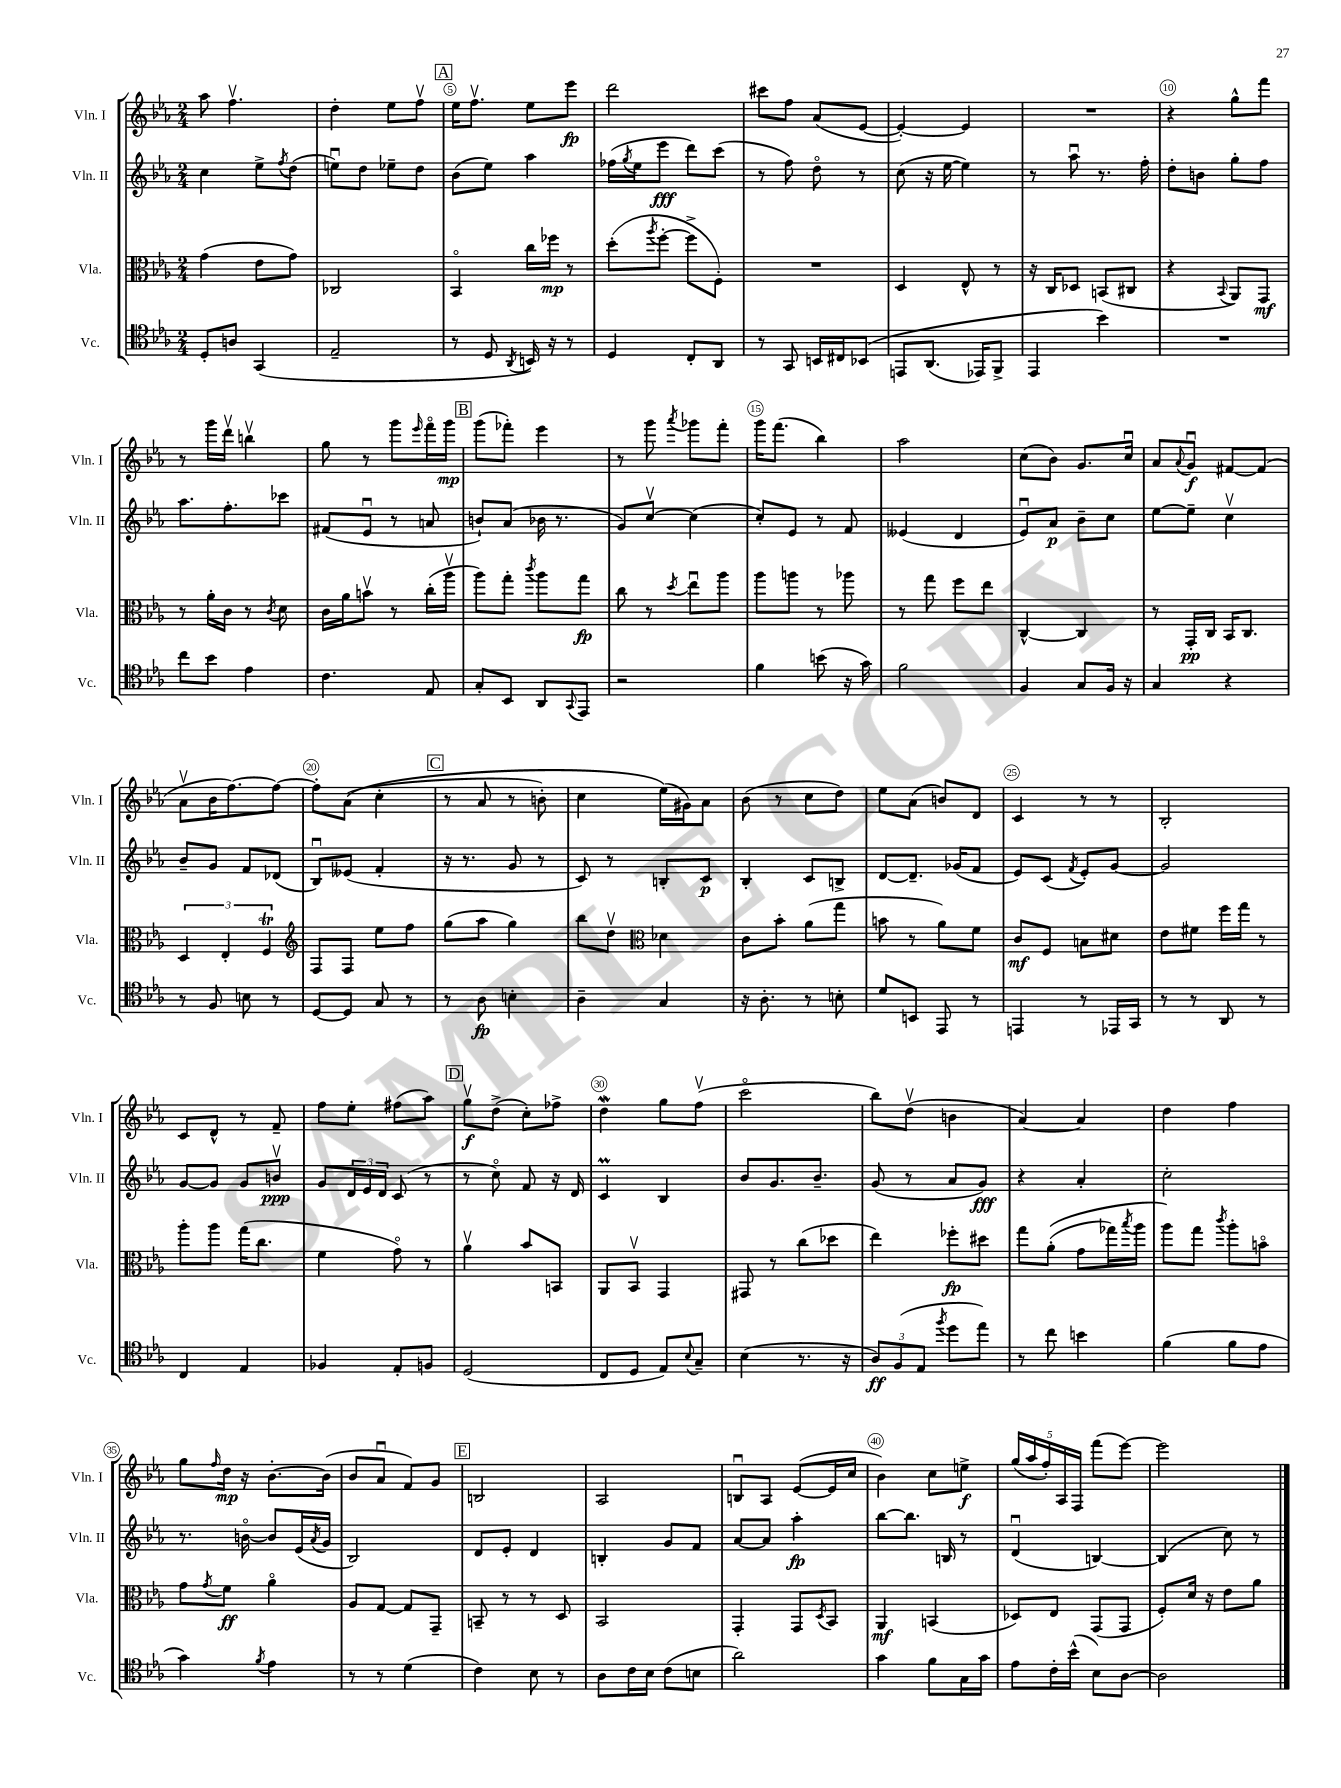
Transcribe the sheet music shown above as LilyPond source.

<<
\new StaffGroup <<
\new Staff = "s0" \with { instrumentName = "Vln. I" shortInstrumentName = "Vln. I" } {
    \clef treble \key ees \major \numericTimeSignature \time 2/4
    aes''8 f''4.\upbow |
    d''4-. ees''8 f''8\upbow |
    \mark \markup { \box "A" } ees''16 f''8.\upbow ees''8 ees'''8\fp |
    d'''2 |
    cis'''8 f''8 aes'8( ees'8~ |
    ees'4~-.) ees'4 |
    R2 |
    r4 g''8-^ f'''8 |
    r8 g'''16 d'''16\upbow b''4\upbow |
    g''8 r8 g'''8 \grace { ees'''16 } f'''16\flageolet g'''16\mp |
    \mark \markup { \box "B" } g'''8( fes'''8-.) ees'''4 |
    r8 g'''8 \acciaccatura { aes'''8 } ges'''8 f'''8-. |
    g'''16 f'''8.( bes''4) |
    aes''2 |
    c''8( bes'8) g'8. c''16\downbow |
    aes'8 \appoggiatura { aes'8 } g'8\downbow\f fis'8~ fis'8( |
    aes'8\upbow bes'16 f''8.~) f''8~ |
    f''8-. aes'8(\( c''4-. |
    \mark \markup { \box "C" } r8 aes'8 r8 b'8-.) |
    c''4 ees''16(\) gis'16) aes'8 |
    bes'8( r8 c''8 d''8) |
    ees''8 aes'8( b'8) d'8 |
    c'4 r8 r8 |
    bes2-. |
    c'8 d'8-^ r8 f'8-- |
    f''8 ees''8-. fis''8( aes''8) |
    \mark \markup { \box "D" } g''8\upbow\f d''8->( c''8-.) fes''8-> |
    d''4\mordent g''8 f''8\upbow( |
    c'''2\flageolet |
    bes''8) d''8\upbow( b'4 |
    aes'4~) aes'4 |
    d''4 f''4 |
    g''8 \grace { f''16 } d''16\mp r16 bes'8.~-. bes'16( |
    bes'8 aes'8\downbow f'8) g'8 |
    \mark \markup { \box "E" } b2 |
    aes2 |
    b8\downbow aes8 ees'8~( ees'16 c''16 |
    bes'4) c''8 e''8->\f |
    \tuplet 5/4 { g''16( aes''16 f''16-.) aes16 f16 } f'''8( ees'''8~) |
    ees'''2 \bar "|." |
}
\new Staff = "s1" \with { instrumentName = "Vln. II" shortInstrumentName = "Vln. II" } {
    \clef treble \key ees \major \numericTimeSignature \time 2/4
    c''4 ees''8-> \acciaccatura { f''8 } d''8( |
    e''8\downbow) d''8 ees''8-- d''8 |
    \mark \markup { \box "A" } bes'8( ees''8) aes''4 |
    fes''16( \acciaccatura { g''8 } ees''16 ees'''8\fff d'''8) c'''8( |
    r8 f''8) d''8\flageolet r8 |
    c''8( r16 ees''16~ ees''4) |
    r8 aes''8\downbow r8. f''16-. |
    d''8-. b'8 g''8-. f''8 |
    aes''8. f''8.-. ces'''8 |
    fis'8( ees'8\downbow r8 a'8 |
    \mark \markup { \box "B" } b'8-!) aes'8( bes'16 r8. |
    g'8) c''8~\upbow c''4( |
    c''8-.) ees'8 r8 f'8 |
    eeses'4( d'4 |
    ees'8\downbow) aes'8\p bes'8-- c''8 |
    ees''8~ ees''8-- c''4\upbow |
    bes'8-- g'8 f'8 des'8( |
    bes8\downbow) eeses'8( f'4-. |
    \mark \markup { \box "C" } r16 r8. g'8 r8 |
    c'8) r8 b8-. c'8\p |
    bes4-. c'8 b8-> |
    d'8~ d'8.-- ges'16( f'8 |
    ees'8) c'8( \acciaccatura { f'8 } ees'8-.) g'8~ |
    g'2 |
    g'8~ g'8 g'8 b'8\upbow\ppp |
    g'8 \tuplet 3/2 { d'16 ees'16 d'16 } c'8( r8 |
    \mark \markup { \box "D" } r8 c''8\flageolet) f'8 r16 d'16 |
    c'4\prall bes4 |
    bes'8 g'8. bes'8.-- |
    g'8( r8 aes'8 g'8\fff) |
    r4 aes'4-. |
    c''2-. |
    r8. b'16~\flageolet b'8 ees'16( \acciaccatura { aes'8 } g'16 |
    bes2) |
    \mark \markup { \box "E" } d'8 ees'8-. d'4 |
    b4-. g'8 f'8 |
    aes'8~ aes'8 aes''4-.\fp |
    bes''8~ bes''8. b16 r8 |
    d'4\downbow( b4~) |
    b4( c''8) r8 \bar "|." |
}
\new Staff = "s2" \with { instrumentName = "Vla." shortInstrumentName = "Vla." } {
    \clef alto \key ees \major \numericTimeSignature \time 2/4
    g'4( ees'8 g'8) |
    ces2 |
    \mark \markup { \box "A" } bes,4\flageolet c''16 fes''16\mp r8 |
    d''8-.( \acciaccatura { aes''8 } f''8~-. f''8-> f8-.) |
    R2 |
    d4 ees8-^ r8 |
    r16 c16 des8 b,8( cis8 |
    r4 \appoggiatura { bes,8 } aes,8) g,8\mf |
    r8 aes'16-. c'16 r8 \acciaccatura { c'8 } d'8 |
    c'16 aes'16 b'8\upbow r8 c''16-.( aes''16\upbow |
    \mark \markup { \box "B" } aes''8) g''8-. \acciaccatura { c'''8 } aes''8 g''8\fp |
    c''8 r8 \acciaccatura { d''8 } ees''8\downbow aes''8 |
    aes''8 a''8 r8 aes''8 |
    r8 g''8 f''8 ees''8 |
    c4~-^ c4 |
    r8 g,16-.\pp c16 bes,16 c8. |
    \tuplet 3/2 { d4 ees4-. f4\trill } |
    \clef treble f8 f8 ees''8 f''8 |
    \mark \markup { \box "C" } g''8( aes''8 g''4) |
    bes''8 d''8\upbow \clef alto des'4 |
    c'8 bes'8-. aes'8( g''8 |
    b'8 r8 aes'8) f'8 |
    c'8\mf f8 b8 dis'8 |
    ees'8 fis'8 f''16 g''16 r8 |
    aes''8-. aes''8 g''16( c''8. |
    f'4 g'8\flageolet) r8 |
    \mark \markup { \box "D" } aes'4\upbow bes'8 b,8 |
    aes,8 bes,8\upbow g,4 |
    gis,8 r8 c''8( des''8 |
    ees''4) fes''8-.\fp dis''8 |
    g''8 aes'8-.(\( g'8 ges''16) \acciaccatura { bes''8 } aes''16 |
    aes''8\) g''8 \acciaccatura { c'''8 } aes''8-. b'8\flageolet |
    g'8 \acciaccatura { g'8 } f'8\ff aes'4\flageolet |
    aes8 g8~ g8 g,8-- |
    \mark \markup { \box "E" } b,8-- r8 r8 d8 |
    bes,2 |
    g,4-. g,8 \acciaccatura { d8 } bes,8 |
    aes,4\mf b,4( |
    des8) ees8 g,8( g,8 |
    f8-.) d'16 r16 ees'8 aes'8 \bar "|." |
}
\new Staff = "s3" \with { instrumentName = "Vc." shortInstrumentName = "Vc." } {
    \clef tenor \key ees \major \numericTimeSignature \time 2/4
    d8-. a8 g,4( |
    ees2-- |
    \mark \markup { \box "A" } r8 d8 \acciaccatura { aes,8 } b,16) r16 r8 |
    d4 c8-. aes,8 |
    r8 g,8 b,16 cis16 bes,8\( |
    e,8 aes,8.( ees,16) f,8-> |
    ees,4 bes'4\) |
    R2 |
    c''8 bes'8 ees'4 |
    c'4. ees8 |
    \mark \markup { \box "B" } g8-. bes,8 aes,8 \appoggiatura { g,8 } ees,8 |
    r2 |
    f'4 b'8( r16 g'16) |
    f'2 |
    f4 g8 f16 r16 |
    g4 r4 |
    r8 f8 b8 r8 |
    d8~ d8 g8 r8 |
    \mark \markup { \box "C" } r8 aes8\fp b4-. |
    aes4-- g4 |
    r16 aes8.-. r8 b8-. |
    d'8 b,8 ees,8 r8 |
    e,4 r8 ees,16 g,16 |
    r8 r8 aes,8 r8 |
    c4 ees4 |
    fes4 ees8-. f8 |
    \mark \markup { \box "D" } d2( |
    c8 d8 ees8) \appoggiatura { bes8 } g8-- |
    bes4( r8. r16 |
    \tuplet 3/2 { aes8\ff) f8( ees8 } \acciaccatura { f''8 } d''8 ees''8) |
    r8 c''8 b'4 |
    f'4( f'8 ees'8 |
    g'4) \acciaccatura { f'8 } ees'4 |
    r8 r8 d'4( |
    \mark \markup { \box "E" } c'4) bes8 r8 |
    aes8 c'16 bes16 c'8( b8 |
    aes'2) |
    g'4 f'8 g16 g'16 |
    ees'8 c'16-. bes'16-^( bes8) aes8~ |
    aes2 \bar "|." |
}
>>
>>
\layout { \context { \Score currentBarNumber = #3 \override BarNumber.break-visibility = ##(#f #t #t) barNumberVisibility = #(every-nth-bar-number-visible 5) \override BarNumber.stencil = #(make-stencil-circler 0.1 0.3 ly:text-interface::print) } }
